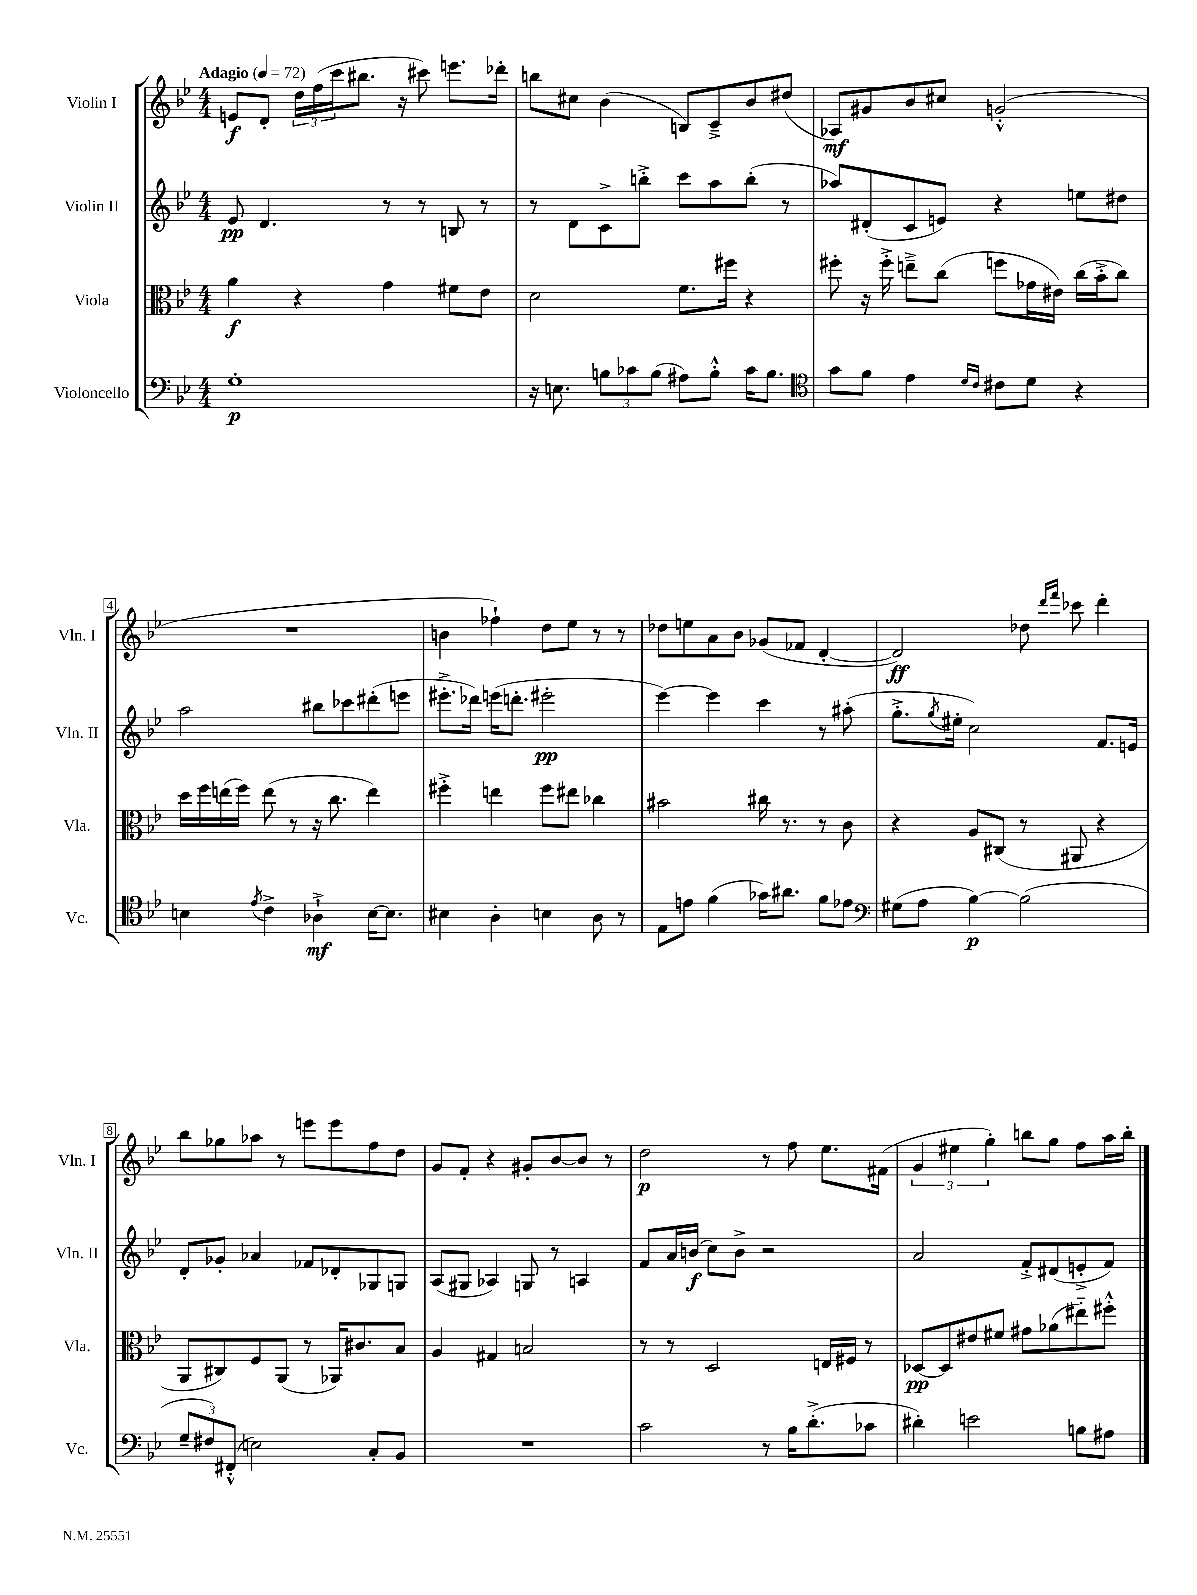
<<
\new StaffGroup <<
\new Staff = "s0" \with { instrumentName = "Violin I" shortInstrumentName = "Vln. I" } {
    \clef treble \key bes \major \numericTimeSignature \time 4/4 \tempo "Adagio" 4 = 72
    e'8\f d'8-. \tuplet 3/2 { d''16 f''16( c'''16 } bis''8. r16 cis'''8) e'''8. des'''16-. |
    b''8 cis''8 bes'4( b8) c'8---> bes'8 dis''8( |
    aes8\mf) gis'8 bes'8 cis''8 g'2-.-^( |
    R1 |
    b'4 fes''4-!) d''8 ees''8 r8 r8 |
    des''8 e''8 a'8 bes'8 ges'8( fes'8 d'4~-. |
    d'2\ff) des''8 \grace { d'''16 f'''16 } ces'''8 d'''4-. |
    bes''8 ges''8 aes''8 r8 e'''8 e'''8 f''8 d''8 |
    g'8 f'8-. r4 gis'8-. bes'8~ bes'8 r8 |
    d''2\p r8 f''8 ees''8. fis'16( |
    \tuplet 3/2 { g'4 eis''4 g''4-.) } b''8 g''8 f''8 a''16 b''16-. \bar "|." |
}
\new Staff = "s1" \with { instrumentName = "Violin II" shortInstrumentName = "Vln. II" } {
    \clef treble \key bes \major \numericTimeSignature \time 4/4
    ees'8\pp d'4. r8 r8 b8 r8 |
    r8 d'8 c'8-> b''8-.-> c'''8 a''8 b''8-.( r8 |
    aes''8) dis'8-.( c'8 e'8) r4 e''8 dis''8 |
    a''2 bis''8 ces'''8 dis'''8-.( e'''8 |
    eis'''8.-.-> des'''16) e'''16( d'''8.-. eis'''2-.\pp |
    ees'''4~) ees'''4 c'''4 r8 ais''8-.( |
    g''8.-.-> \acciaccatura { g''8 } eis''16-. c''2) f'8. e'16 |
    d'8-. ges'8-. aes'4 fes'8 des'8-. ges8 g8 |
    a8( gis8 aes4) g8 r8 a4 |
    f'8 a'16 b'16\f( c''8) b'8-> r2 |
    a'2 f'8-.-> dis'8( e'8-.-> f'8) \bar "|." |
}
\new Staff = "s2" \with { instrumentName = "Viola" shortInstrumentName = "Vla." } {
    \clef alto \key bes \major \numericTimeSignature \time 4/4
    a'4\f r4 g'4 fis'8 ees'8 |
    d'2 f'8. fis''16 r4 |
    fis''8-. r16 fis''16-.-> e''8---> c''8( f''8 ges'16 eis'16) c''16( bes'16-.-> c''8) |
    d''16 f''16 e''16( f''16) e''8( r8 r16 c''8. e''4) |
    fis''4-.-> e''4 fis''8 eis''8 ces''4 |
    bis'2 cis''16 r8. r8 c'8 |
    r4 a8 cis8( r8 ais,8 r4 |
    a,8 cis8) f8 a,8( r8 aes,16) cis'8. bes8 |
    a4 gis4 b2 |
    r8 r8 d2 e16 fis16 r8 |
    des8~\pp des8 eis'8 fis'8 gis'8 aes'8( eis''8-_) fis''8-.-^ \bar "|." |
}
\new Staff = "s3" \with { instrumentName = "Violoncello" shortInstrumentName = "Vc." } {
    \clef bass \key bes \major \numericTimeSignature \time 4/4
    g1-.\p |
    r16 e8. \tuplet 3/2 { b8 ces'8 b8( } ais8) b8-.-^ ces'16 b8. |
    \clef tenor g'8 f'8 ees'4 \grace { d'16 c'16 } cis'8 d'8 r4 |
    b4 \acciaccatura { ees'8 } c'4-> aes4-!->\mf b16~ b8. |
    bis4 a4-. b4 a8 r8 |
    ees8 e'8 f'4( ges'16) ais'8. f'8 ees'8 |
    \clef bass gis8( a8 bes4~\p) bes2( |
    \tuplet 3/2 { g8-- fis8) fis,8-.-^( } e2) c8-. bes,8 |
    R1 |
    c'2 r8 bes16 d'8.-.->( ces'8 |
    dis'4-.) e'2 b8 ais8 \bar "|." |
}
>>
>>
\layout { \context { \Score \override BarNumber.stencil = #(make-stencil-boxer 0.1 0.3 ly:text-interface::print) } }
